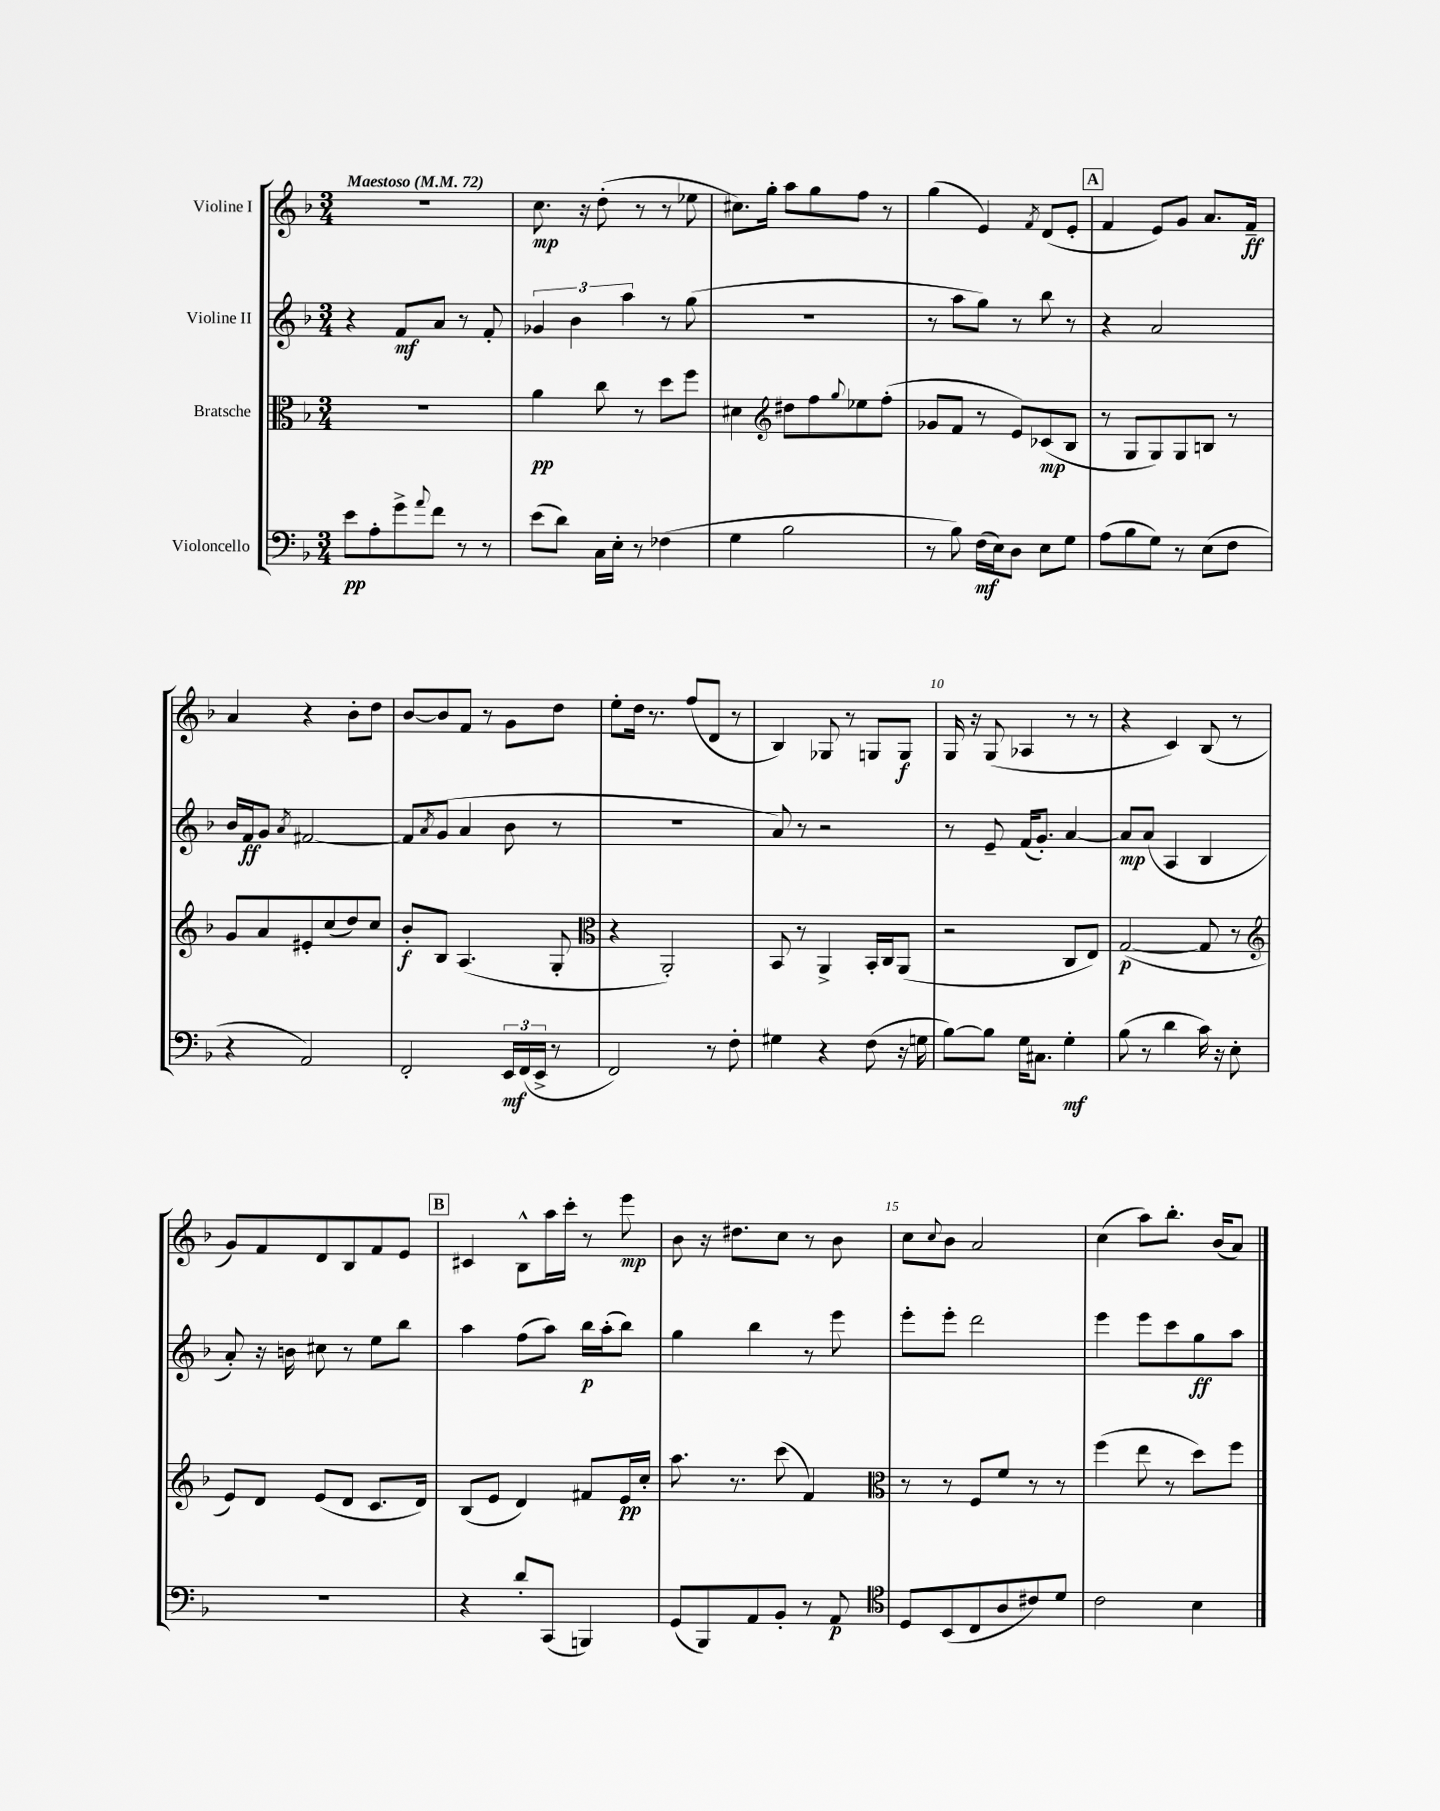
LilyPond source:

<<
\new StaffGroup <<
\new Staff = "s0" \with { instrumentName = "Violine I" } {
    \clef treble \key f \major \numericTimeSignature \time 3/4 \tempo "Maestoso" 4 = 72
    R2. |
    c''8.\mp r16 d''8-.( r8 r8 ees''8 |
    cis''8.) g''16-. a''8 g''8 f''8 r8 |
    g''4( e'4) \acciaccatura { f'8 } d'8( e'8-. |
    \mark \markup { \box "A" } f'4 e'8) g'8 a'8. f'16--\ff |
    a'4 r4 bes'8-. d''8 |
    bes'8~ bes'8 f'8 r8 g'8 d''8 |
    e''8-. d''16 r8. f''8( d'8 r8 |
    bes4) ges8 r8 g8 g8\f |
    g16 r16 g8( aes4 r8 r8 |
    r4 c'4) bes8( r8 |
    g'8) f'8 d'8 bes8 f'8 e'8 |
    \mark \markup { \box "B" } cis'4 bes8-^ a''16 c'''16-. r8 e'''8\mp |
    bes'8 r16 dis''8. c''8 r8 bes'8 |
    c''8 \appoggiatura { c''8 } bes'8 a'2 |
    c''4( a''8) bes''8.-. bes'16( a'8) \bar "|." |
}
\new Staff = "s1" \with { instrumentName = "Violine II" } {
    \clef treble \key f \major \numericTimeSignature \time 3/4
    r4 f'8\mf a'8 r8 f'8-. |
    \tuplet 3/2 { ges'4 bes'4 a''4 } r8 g''8( |
    R2. |
    r8 a''8 g''8) r8 bes''8 r8 |
    \mark \markup { \box "A" } r4 a'2 |
    bes'16 f'16\ff g'8 \acciaccatura { a'8 } fis'2~ |
    fis'8 \acciaccatura { a'8 } g'8( a'4 bes'8 r8 |
    R2. |
    a'8) r8 r2 |
    r8 e'8-- f'16( g'8.-.) a'4~ |
    a'8\mp a'8( a4 bes4 |
    a'8-.) r16 b'16 cis''8 r8 e''8 bes''8 |
    \mark \markup { \box "B" } a''4 f''8( a''8) bes''16\p a''16-.( bes''8) |
    g''4 bes''4 r8 e'''8 |
    e'''8-. e'''8-. d'''2 |
    e'''4 e'''8 c'''8 g''8\ff a''8 \bar "|." |
}
\new Staff = "s2" \with { instrumentName = "Bratsche" } {
    \clef alto \key f \major \numericTimeSignature \time 3/4
    R2. |
    a'4\pp c''8 r8 d''8 f''8 |
    dis'4 \clef treble dis''8 f''8 \appoggiatura { g''8 } ees''8 f''8-.( |
    ges'8 f'8 r8 e'8) ces'8\mp( bes8 |
    \mark \markup { \box "A" } r8 g8 g8) g8 b8 r8 |
    g'8 a'8 eis'8-. c''8( d''8) c''8 |
    bes'8-.\f bes8 a4.( g8-. |
    \clef alto r4 a,2-.) |
    bes,8 r8 a,4-> bes,16-. c16 a,8( |
    r2 c8 e8) |
    g2~\p( g8 r8 |
    \clef treble e'8) d'8 e'8( d'8 c'8. d'16) |
    \mark \markup { \box "B" } bes8( e'8 d'4) fis'8 e'16\pp c''16-. |
    a''8. r8. c'''8( f'4) |
    \clef alto r8 r8 f8 f'8 r8 r8 |
    f''4( e''8 r8 d''8) f''8 \bar "|." |
}
\new Staff = "s3" \with { instrumentName = "Violoncello" } {
    \clef bass \key f \major \numericTimeSignature \time 3/4
    e'8\pp a8-. g'8-> \appoggiatura { a'8 } f'8 r8 r8 |
    e'8( d'8) c16 e16-. r8 fes4( |
    g4 bes2 |
    r8 bes8) f16\mf( e16) d8 e8 g8 |
    \mark \markup { \box "A" } a8( bes8 g8) r8 e8( f8 |
    r4 a,2) |
    f,2-. \tuplet 3/2 { e,16\mf f,16( e,16-> } r8 |
    f,2) r8 f8-. |
    gis4 r4 f8( r16 g16 |
    bes8~) bes8 g16 cis8. g4-.\mf |
    bes8( r8 d'4 c'16) r16 e8-. |
    R2. |
    \mark \markup { \box "B" } r4 d'8-. c,8( b,,4) |
    g,8( bes,,8) a,8 bes,8-. r8 a,8\p |
    \clef tenor d8 bes,8( c8 a8 cis'8) d'8 |
    c'2 bes4 \bar "|." |
}
>>
>>
\layout { \context { \Score \override BarNumber.break-visibility = ##(#f #t #t) barNumberVisibility = #(every-nth-bar-number-visible 5) } }
